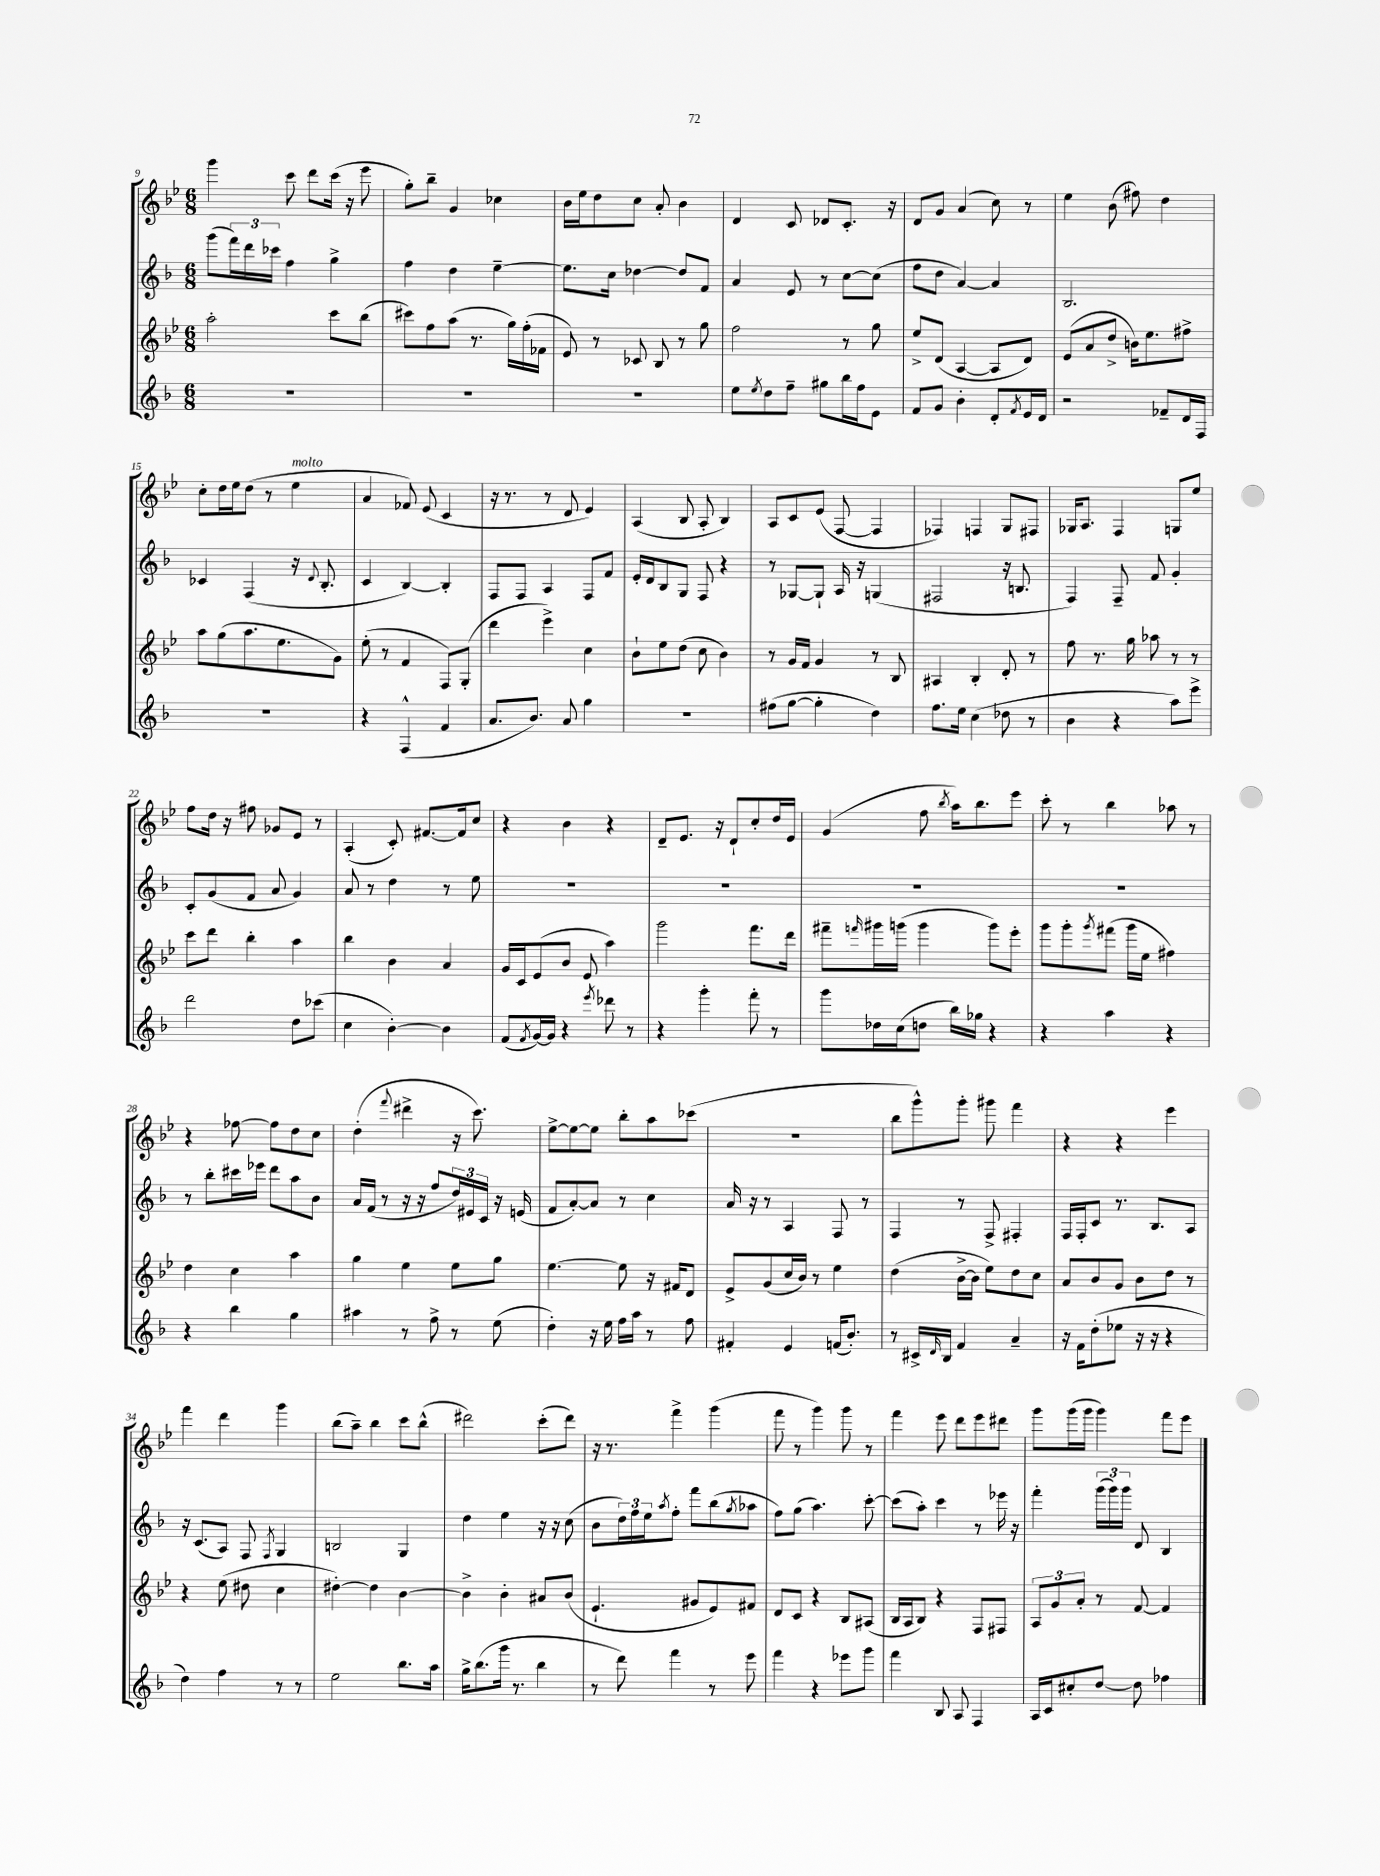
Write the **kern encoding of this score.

**kern	**kern	**kern	**kern
*staff4	*staff3	*staff2	*staff1
*clefG2	*clefG2	*clefG2	*clefG2
*k[b-]	*k[b-e-]	*k[b-]	*k[b-e-]
*M6/8	*M6/8	*M6/8	*M6/8
2.r	2aa'\	(8ggg\L	4ggg\
.	.	24fff\L)	.
.	.	24ddd\	.
.	.	24ccc-\JJ	.
.	.	4ff\	8ccc\
.	.	.	8ddd\L
.	8ccc\L	4gg^\	(16ccc\Jk
.	.	.	16r
.	(8bb-\J	.	8eee-\
=	=	=	=
2.r	8ccc#\L)	4ff\	8gg'\L)
.	8ff\	.	8bb-~\J
.	(8aa\J	4dd\	4g/
.	8.r	.	.
.	.	[4ee~\	4cc-\
.	16gg\LL)	.	.
.	(16ff'\	.	.
.	16f-\JJ	.	.
=	=	=	=
2.r	8e-/)	8.ee\]L	16b-\LL
.	.	.	16ee-\J
.	8r	.	8dd\
.	.	16cc\Jk	.
.	8c-/	[4dd-\	8cc\J
.	8B-/	.	8a'/
.	8r	8dd-/]L	4b-\
.	8gg\	8f/J	.
=	=	=	=
8ee\L	2ff\	4a/	4d/
8qee/	.	.	.
8dd\	.	.	.
8ff~\J	.	8e/	8c/
8gg#\L	.	8r	8d-/L
16bb-\L	8r	[8cc\L	8.c'/J
16ff\J	.	.	.
8e\J	8gg\	(8cc\]J	.
.	.	.	16r
=	=	=	=
8f/L	8ee-^/L	8ff\L	8d/L
8g/J	(8d/J	8dd\J	8g/J
4b-'\	[4A/	[4a/)	(4a/
8d'/L	8A/]L	4a/]	8cc\)
8qf/	.	.	.
16e/L	8d/J)	.	8r
16d/JJ	.	.	.
=	=	=	=
2r	(8e-/L	2.B-/	4ee-\
.	8a/	.	.
.	8dd^/J	.	(8b-\
.	16b\LK)	.	8ff#\)
.	8.ee-\	.	.
8f-~/L	.	.	4dd\
16d/L	8ff#^\J	.	.
16F/JJ	.	.	.
=	=	=	=
2.r	8aa\L	4c-/	8cc'\L
.	(8gg\	.	16dd\L
.	.	.	16ee-\J
.	8.aa\	(4F/	(8dd\J
.	.	.	8r
.	8.ee-\	.	.
.	.	16r	4ee-\
.	.	8qqd/	.
.	.	8.B-'/	.
.	8g\J)	.	.
=	=	=	=
4r	(8ee-'\	4c/	4a/
.	8r	.	.
(4F^^/	4f/	[4B-/)	8f-/)
.	.	.	(8e-/
4f/	8F/L)	4B-'/]	4c/
.	(8G'/J	.	.
=	=	=	=
8.a/L	4ddd\	8F/L	16r
.	.	.	8.r
.	.	8F/J	.
8.b-/J)	.	.	.
.	4eee-^\)	4A/	8r
8a/	.	.	8d/
4gg\	4cc\	8F/L	4e-/)
.	.	8f/J	.
=	=	=	=
2.r	8b-`\L	16e'/LL	(4A/
.	.	16d/J	.
.	8ee-\	8B-/	.
.	(8dd\J	8G/J	8B-/
.	8cc\	8F/	8A'/
.	4b-\)	4r	4B-/)
=	=	=	=
(8ff#\L	8r	8r	8A/L
[8gg\J	16g/LL	[8G-/L	8c/
.	16f/JJ	.	.
4gg'\]	4g/	8G-`/]J	(8e-/J
.	.	16A/	[8F/
.	.	16r	.
4dd\)	8r	(4G/	4F/]
.	8B-/	.	.
=	=	=	=
8.ff\L	4A#/	2F#/	4F-/)
16ee\Jk	.	.	.
(4cc\	4B-'/	.	4F/
8dd-\	8d'/	16r	8G/L
.	.	8.B/	.
8r	8r	.	8F#/J
=	=	=	=
4b-\	8ff\	4F/)	16G-/LK
.	.	.	8.A/J
.	8.r	.	.
4r	.	8F~/	4F/
.	16gg\	.	.
.	8aa-\	8f/	.
8aa\L)	8r	4g'/	8G/L
8eee^\J	8r	.	8ee-/J
=	=	=	=
2ddd\	8ccc\L	8c'/L	8ff\L
.	8ddd\J	(8g/	16dd\Jk
.	.	.	16r
.	4bb-'\	8f/J	8ff#\
.	.	8a/	8g-/L
8dd\L	4aa\	4g/)	8e-/J
(8ccc-\J	.	.	8r
=	=	=	=
4cc\	4bb-\	8a/	(4A'/
.	.	8r	.
[4b-'\)	4b-\	4dd\	8c'/)
.	.	.	[8.f#/L
4b-\]	4a/	8r	.
.	.	.	16f#/]k
.	.	8ee\	8cc/J
=	=	=	=
(8f/L	16g/LL	2.r	4r
.	16c/J	.	.
8qf/	.	.	.
[16g/L)	(8e-/	.	.
16g/]JJ	.	.	.
4r	8b-/J	.	4b-\
.	8e-/	.	.
8qeee/	.	.	.
8ddd-\	4aa\)	.	4r
8r	.	.	.
=	=	=	=
4r	2ggg\	2.r	8d~/L
.	.	.	8.e-/J
4ggg'\	.	.	.
.	.	.	16r
.	.	.	8d`/L
8fff'\	8.fff\L	.	8cc'/
8r	.	.	16dd/L
.	16ddd\Jk	.	16e-/JJ
=	=	=	=
8ggg\L	8fff#~\L	2.r	(4g/
.	16qqfff/	.	.
16dd-\L	16ggg#\L	.	.
(16cc\J	(16ggg\JJ	.	.
8dd\J	4ggg\	.	8ff\
.	.	.	8qbb-/
16bb-\LL)	.	.	16aa\LK)
16gg-\JJ	.	.	8.bb-\
4r	8ggg\L)	.	.
.	8eee-'\J	.	8eee-\J
=	=	=	=
4r	8ggg\L	2.r	8ccc'\
.	8ggg'\	.	8r
.	8qggg/	.	.
4aa\	(8fff#\J	.	4bb-\
.	16ggg\LL	.	.
.	16ee-\JJ	.	.
4r	4ff#\)	.	8aa-\
.	.	.	8r
=	=	=	=
4r	4dd\	8r	4r
.	.	8bb-'\L	.
4bb-\	4cc\	16ccc#\L	[8ff-\
.	.	16eee-\JJ	.
.	.	8ddd\L	8ff-\]L
4gg\	4aa\	8aa\	8dd\
.	.	8b-\J	8cc\J
=	=	=	=
4aa#\	4gg\	16a/LL	(4dd'\
.	.	(16f/JJ	.
.	.	8r	.
.	.	.	8qqfff/
8r	4ee-\	16r	4ddd#^\
.	.	16r	.
8ff^\	.	8ff/L	.
8r	8ee-\L	24dd/L)	16r
.	.	24e#/	.
.	.	.	8.ccc\)
.	.	24c/JJ	.
(8ee\	8gg\J	16r	.
.	.	(16e/	.
=	=	=	=
4dd'\)	[4.ee-\	8f/L	[8ee-^\L
.	.	[8a'/)	8ee-\_
16r	.	8a/]J	8ee-\]J
16ee\	.	.	.
16ff\LL	8ee-\]	8r	8bb-'\L
16aa\JJ	.	.	.
8r	16r	4cc\	8aa\
.	16f#/LK	.	.
8ff\	8d/J	.	(8ccc-\J
=	=	=	=
4f#'/	8e-^/L	16a/	2.r
.	.	16r	.
.	(8g/	8r	.
4e/	16cc/L	4A/	.
.	16b-/JJ)	.	.
.	8r	.	.
(16f/LK	4ee-\	8F/	.
8.b-'/J)	.	.	.
.	.	8r	.
=	=	=	=
8r	(4dd\	4F/	8bb-\L
16c#^/LL	.	.	8ggg^^\)
16qqd/	.	.	.
16B-/JJ	.	.	.
4f/	[16b-^\LL	8r	8ggg'\J
.	16b-\]JJ	.	.
.	8ee-\L)	8F^/	8ggg#\
4a~/	8dd\	4F#'/	4fff\
.	8cc\J	.	.
=	=	=	=
16r	8a/L	16F/LL	4r
16f\LK	.	16F'/J	.
(8dd'\	8b-/	8c/J	.
8ee-\J	8g/J	8.r	4r
16r	8b-\L	.	.
16r	.	8.B-/L	.
4r	8dd\J	.	4eee-\
.	8r	8A/J	.
=	=	=	=
4dd\)	4r	16r	4fff\
.	.	(8.c/L	.
4ff\	(8ee-\	8A/J)	4ddd\
.	8dd#\	8F/	.
.	.	8qF/	.
8r	4cc\	4G/	4ggg\
8r	.	.	.
=	=	=	=
2ee\	[4dd#'\)	2B/	(8bb-\L
.	.	.	8aa~\J)
.	4dd#\]	.	4bb-\
8.bb-\L	[4b-\	4G/	8ccc\L
.	.	.	(8bb-^^\J
16aa\Jk	.	.	.
=	=	=	=
16gg^\LK	4b-^\]	4dd\	2ddd#\)
(8.bb-\	.	.	.
16ggg\Jk	4b-'\	4ee\	.
8.r	.	.	.
4bb-\	8a#/L	16r	(8ccc'\L
.	.	16r	.
.	(8b-/J	(8cc\	8ddd#\J)
=	=	=	=
8r	4.e-`/	8b-\L	16r
.	.	.	8.r
8ddd\)	.	24dd\L)	.
.	.	24ff\	.
.	.	24ee\J	.
.	.	8qaa/	.
4fff\	.	8ff'\J	4fff^\
.	8g#/L	8fff\L	.
8r	8e-/)	(8bb-\	(4ggg\
.	.	8qgg/	.
8eee\	8f#/J	8aa-\J	.
=	=	=	=
4fff\	8d/L	8ff\L)	8fff\
.	8c/J	(8gg\J	8r
4r	4r	4.aa\)	4ggg\)
8eee-\L	8B-/L	.	8ggg\
8ggg\J	(8A#/J	[8ccc'\	8r
=	=	=	=
4fff\	16B-/LL	(8ccc\]L	4fff\
.	16A/J	.	.
.	8B-/J)	8aa'\J)	.
8B-/	4r	4ccc\	8eee-\
8A/	.	.	8ddd\L
4F/	8F/L	8r	8eee-\
.	8F#/J	16eee-\	8ddd#\J
.	.	16r	.
=	=	=	=
16A/LL	12A/L	4fff'\	8ggg\L
16c/J	.	.	.
.	12g/	.	.
8cc#'/	.	.	(16ggg\L
.	12a'/J	.	.
.	.	.	16ggg\JJ
[8dd/J	8r	(24ggg\LL	4ggg\)
.	.	24ggg\)	.
.	.	24ggg\JJ	.
8dd\]	[8f/	8d/	.
4ff-\	4f/]	4B-/	8fff\L
.	.	.	8eee-\J
==	==	==	==
*-	*-	*-	*-
